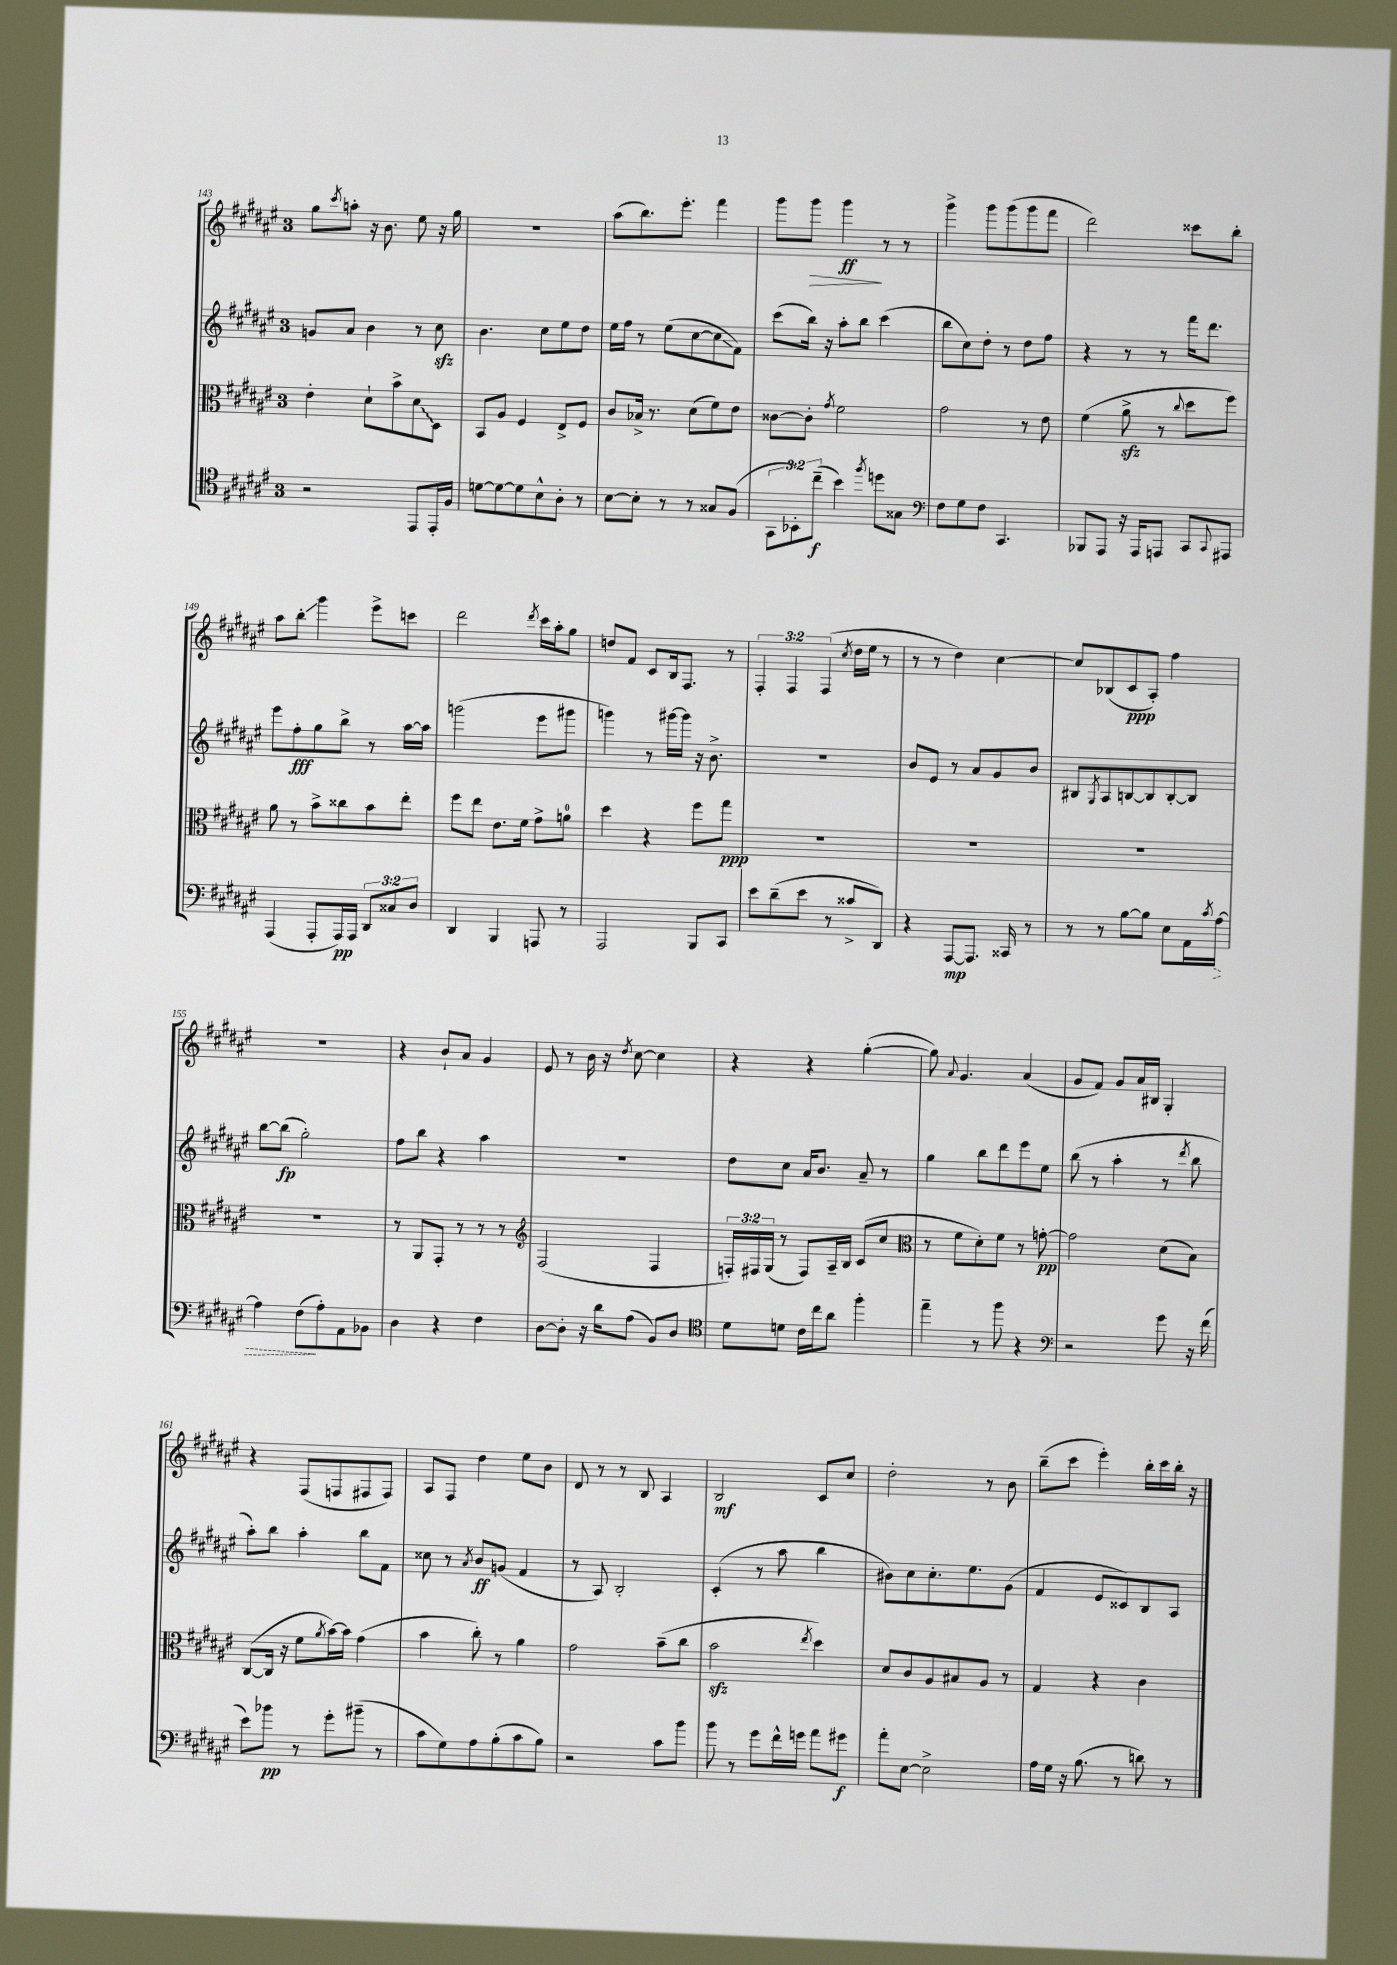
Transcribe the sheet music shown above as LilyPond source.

<<
\new StaffGroup <<
\new Staff = "s0" {
    \clef treble \key fis \major \once \override Staff.TimeSignature.style = #'single-digit \time 3/4 \override Staff.TupletNumber.text = #tuplet-number::calc-fraction-text
    gis''8 \acciaccatura { cis'''8 } a''8-. r16 b'8. eis''8 r16 gis''16 |
    R2. |
    ais''8( b''8.) eis'''8.-. fis'''4 |
    gis'''8 gis'''8\> gis'''4\ff\! r8 r8 |
    gis'''4-> gis'''8 gis'''8( gis'''8 fis'''8 |
    dis'''2) cisis'''8 b''8-. |
    ais''8 b''8-.\glissando gis'''4 eis'''8-> c'''8 |
    dis'''2 \acciaccatura { dis'''8 } cis'''16 ais''16-. gis''8 |
    d''8 fis'8 cis'8 b16 fis8. r8 |
    \tuplet 3/2 { fis4-. fis4 fis4( } \acciaccatura { cis''8 } dis''16 eis''16 r8 |
    r8 r8 dis''4) cis''4~ |
    cis''8 bes8( cis'8\ppp ais8-.) fis''4 |
    R2. |
    r4 b'8-! ais'8 gis'4 |
    eis'8 r8 b'16 r16 \acciaccatura { dis''8 } cis''8~ cis''4 |
    r4 r4 gis''4~-.( |
    gis''8) \appoggiatura { ais'8 } gis'4. ais'4( |
    gis'8 fis'8) gis'8 ais'16 bis16 gis4-. |
    r4 fis8( f8 fis8 fis8) |
    ais8 fis8 dis''4 eis''8 b'8 |
    dis'8 r8 r8 b8 ais4 |
    b2\mf cis'8 cis''8 |
    dis''2-. r8 b'8 |
    b''8--( cis'''8 eis'''4-.) b''16-. cis'''16 b''16-. r16 \bar "|." |
}
\new Staff = "s1" {
    \clef treble \key fis \major \once \override Staff.TimeSignature.style = #'single-digit \time 3/4
    g'8 ais'8 b'4 r8 cis''8\sfz |
    b'4. cis''8 eis''8 dis''8 |
    eis''16 fis''16 r8 eis''8( cis''8~ cis''8\glissando fis'8) |
    cis'''8( b''16) r16 ais''8-. b''8 cis'''4( |
    b''8 cis''8) dis''8-. r8 dis''8 fis''8 |
    r4 r8 r8 fis'''16 dis'''8. |
    eis'''8 fis''8-.\fff gis''8 b''8-> r8 ais''16~ ais''16 |
    g'''2( eis'''8 gis'''8 |
    g'''4) r8 gis'''16~ gis'''16 r16 b'8.-> |
    R2. |
    b'8 eis'8 r8 ais'8 gis'8 b'8 |
    bis8 \acciaccatura { gis8 } ais8 b8~ b8 b8~-. b8 |
    b''8~ b''8\fp( gis''2-.) |
    fis''8 b''8 r4 ais''4 |
    R2. |
    dis''8 cis''8 ais'16 b'8. ais'8-- r8 |
    gis''4 b''8 dis'''8 eis'''8 eis''8 |
    b''8( r8 ais''4-. r8 \acciaccatura { dis'''8 } b''8 |
    ais''8-.) b''8 ais''4-. b''8 fis'8 |
    cisis''8 r8 \acciaccatura { ais'8 } b'8\ff g'8( fis'4 |
    r8 ais8) b2-. |
    cis'4-.( r8 ais''8 b''4 |
    bis'8) cis''8 cis''8.-. eis''8. gis'8( |
    fis'4 eis'8 cisis'8) b8 ais8 \bar "|." |
}
\new Staff = "s2" {
    \clef alto \key fis \major \once \override Staff.TimeSignature.style = #'single-digit \time 3/4 \override Staff.TupletNumber.text = #tuplet-number::calc-fraction-text
    eis'4-. dis'8-! b'8-> \once \override Glissando.style = #'zigzag dis'8\glissando dis8 |
    b,8 ais8 fis4 eis8-> fis8 |
    cis'8 bes16-> r8. dis'8( fis'8) eis'8 |
    cisis'8~ cisis'8-. \acciaccatura { gis'8 } fis'2 |
    gis'2 r8 eis'8 |
    fis'4( ais'8->\sfz r8 \appoggiatura { cis''8 } dis''8 fis''8) |
    ais'8 r8 b'8-> cisis''8 b'8 eis''8-. |
    fis''8 eis''8 eis'8. fis'16 gis'8-> a'8-0 |
    dis''4 r4 fis''8 gis''8\ppp |
    R2. |
    R2. |
    R2. |
    R2. |
    r8 ais,8 gis,8-. r8 r8 r8 |
    \clef treble fis2( fis4 |
    \tuplet 3/2 { f16-.) fis16 gis16( } r8 fis8) ais16-- b16 cis'8( cis''8 |
    \clef alto r8 fis'8 dis'8-.) fis'8 r8 g'8~-.\pp |
    g'2 dis'8( b8) |
    cis8~( cis16 r16 fis'8 \acciaccatura { ais'8 } b'16~) b'16 gis'4( |
    b'4 cis''8-.) r8 ais'4 |
    gis'2 b'8--( cis''8 |
    b'2\sfz \acciaccatura { eis''8 } dis''4) |
    dis'8 cis'8 ais8 bis8 ais8 r8 |
    gis4 r4 cis'4 \bar "|." |
}
\new Staff = "s3" {
    \clef tenor \key fis \major \once \override Staff.TimeSignature.style = #'single-digit \time 3/4 \override Staff.TupletNumber.text = #tuplet-number::calc-fraction-text
    r2 eis,8 eis,16-. fis16 |
    d'8~ d'8~ d'8 b8-^ ais8-. r8 |
    b8~ b8-. r8 r8 gisis8 fis8( |
    \tuplet 3/2 { gis,8 bes,8-.) cis''8--\f( } b'4) \acciaccatura { fis''8 } d''8 gisis8 |
    \clef bass fis8 gis8 fis8 cis,4. |
    bes,,8 ais,,8 r16 ais,,16 a,,8 cis,8 \appoggiatura { cis,8 } ais,,8 |
    ais,,4( ais,,8-. ais,,16\pp) ais,,16 \tuplet 3/2 { dis,8 cisis8 dis8 } |
    dis,4 b,,4 a,,8 r8 |
    ais,,2 b,,8 cis,8 |
    eis'8 dis'8--( eis'8 r8 cisis'8-> dis,8) |
    r4 ais,,8~\mp ais,,8. cisis,16 r8 |
    r8 r8 b8~ b8 eis8 ais,16 \acciaccatura { cis'8 } \once \override Hairpin.style = #'dashed-line ais16~\> |
    ais4 fis8\!( ais8-.) ais,8 bes,8 |
    dis4 r4 fis4 |
    dis8~ dis8-. r16 dis'16 ais8( b,8) dis8 |
    \clef tenor dis'8 d'8 cis'16 cis''16 ais'8 fis''4-. |
    eis''4-- r8 fis''8 r4 |
    \clef bass r2 gis'8 r16 fis'16( |
    eis'8) bes'8\pp r8 gis'8-. bis'8--( r8 |
    cis'8 gis8) ais8 b8-.( cis'8 b8) |
    r2 cis'8 b'8 |
    b'8 r8 gis'8 fis'16-^ g'16 ais'8 gis'8\f |
    ais'8-. eis8~ eis2-> |
    ais16 gis16 r16 b8.( r8 d'8) r8 \bar "|." |
}
>>
>>
\layout { \context { \Score currentBarNumber = #143 } }
